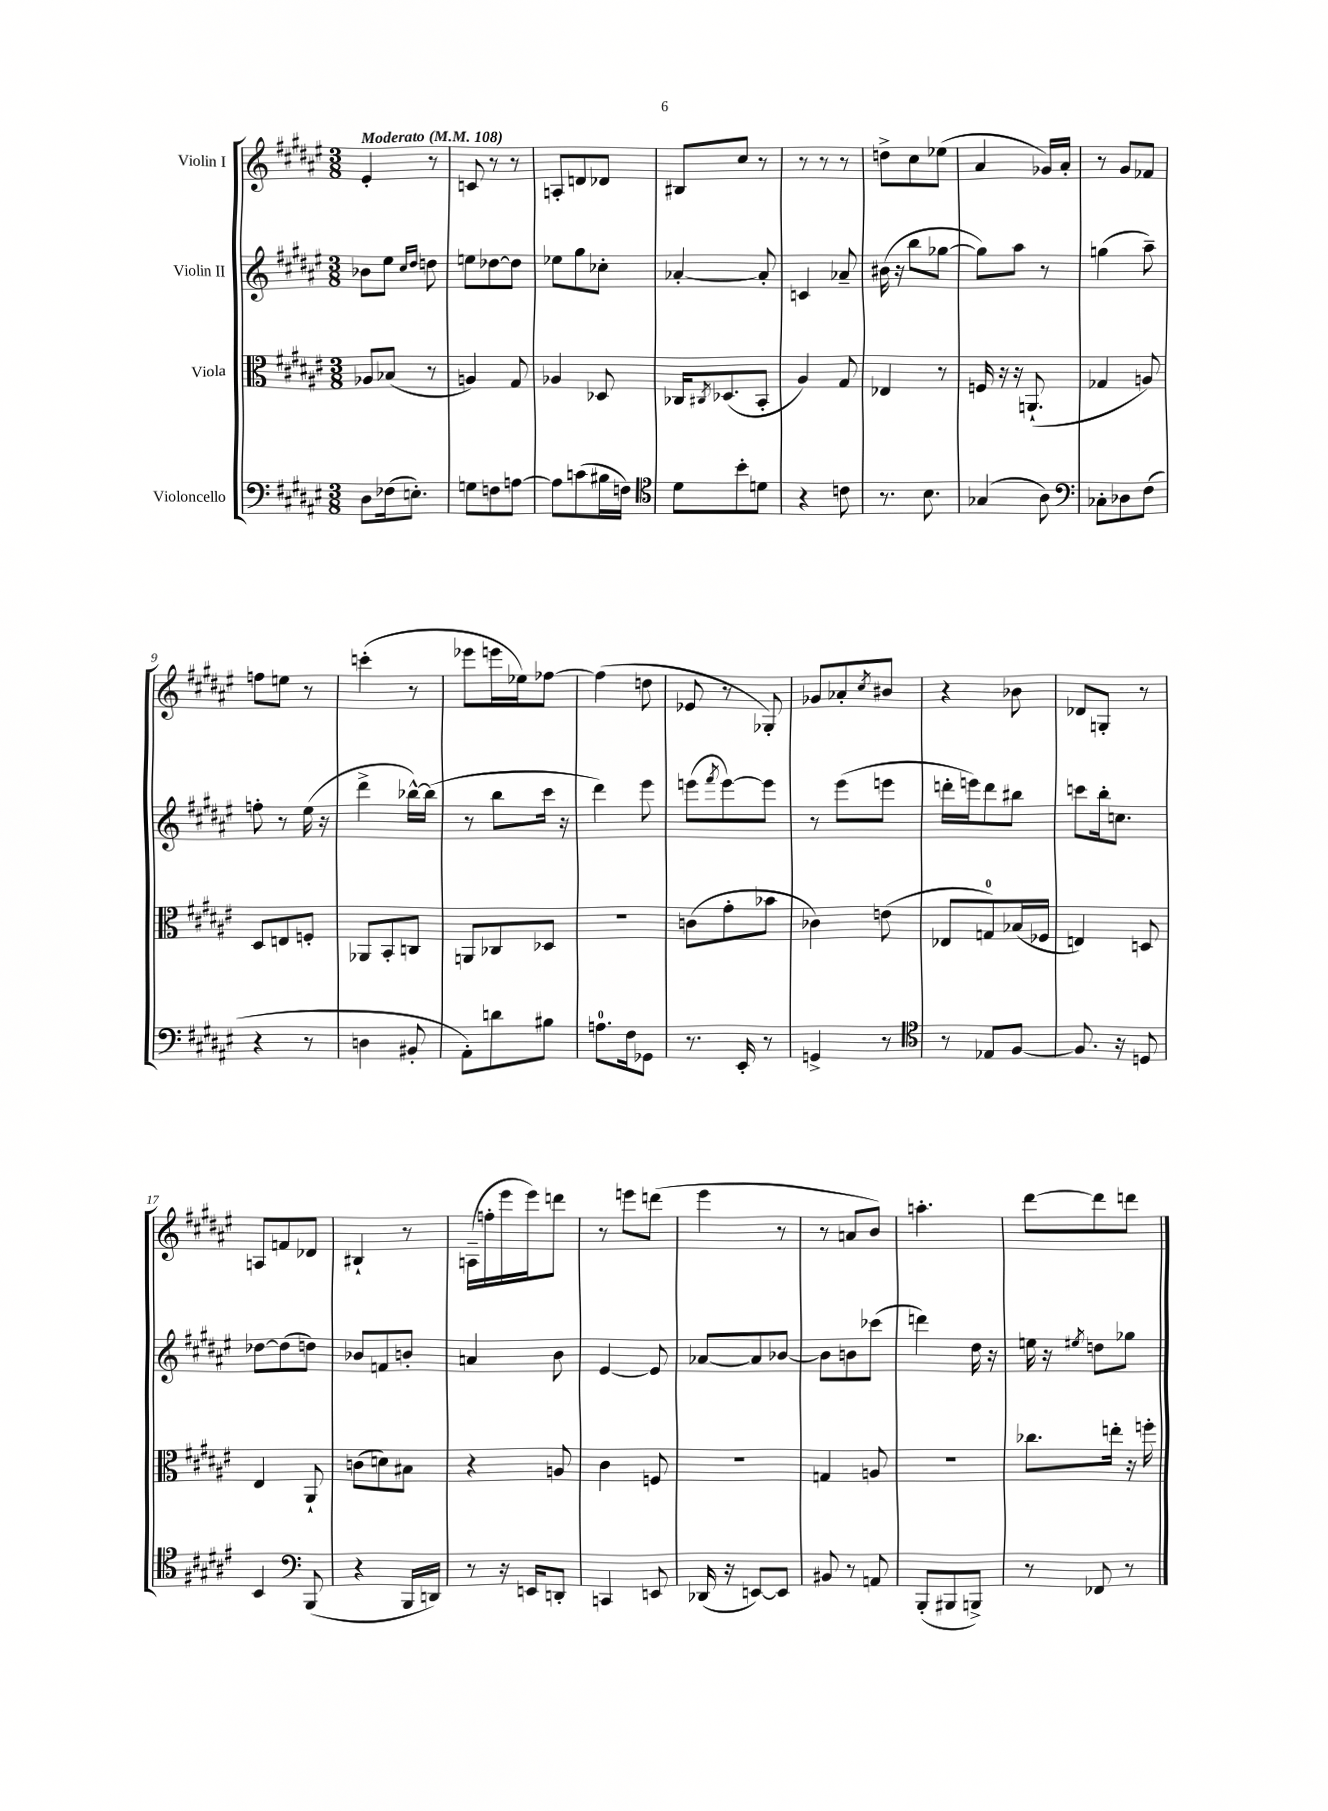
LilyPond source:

<<
\new StaffGroup <<
\new Staff = "s0" \with { instrumentName = "Violin I" } {
    \clef treble \key fis \major \numericTimeSignature \time 3/8 \tempo "Moderato" 4 = 108
    eis'4-. r8 |
    c'8 r8 r8 |
    a8-. d'8 des'8 |
    bis8 cis''8 r8 |
    r8 r8 r8 |
    d''8-> cis''8 ees''8( |
    ais'4 ges'16) ais'16-. |
    r8 gis'8 fes'8 |
    f''8 e''8 r8 |
    c'''4-.( r8 |
    ees'''8 e'''16 ees''16) fes''8~ |
    fes''4( d''8 |
    ees'8 r8 ges8-.) |
    ges'8 aes'8-. \acciaccatura { cis''8 } bis'8 |
    r4 bes'8 |
    des'8 g8-. r8 |
    a8 f'8 des'8 |
    bis4-! r8 |
    a16--( f''16-. eis'''16 eis'''16) d'''8 |
    r8 e'''8 d'''8( |
    eis'''4 r8 |
    r8 a'8 b'8) |
    a''4.-. |
    dis'''8~ dis'''8 d'''8 \bar "|." |
}
\new Staff = "s1" \with { instrumentName = "Violin II" } {
    \clef treble \key fis \major \numericTimeSignature \time 3/8
    bes'8 eis''8 \grace { cis''16 dis''16 } d''8 |
    e''8 des''8~ des''8 |
    ees''8 gis''8 ces''8-. |
    aes'4~-. aes'8-. |
    c'4 aes'8-- |
    bis'16( r16 b''8 ges''8~ |
    ges''8) ais''8 r8 |
    g''4( ais''8--) |
    f''8-. r8 eis''16( r16 |
    dis'''4-> bes''16~-^) bes''16( |
    r8 b''8 cis'''16 r16 |
    dis'''4) eis'''8 |
    e'''8( \acciaccatura { fis'''8 } e'''8~) e'''8 |
    r8 eis'''8( e'''8 |
    d'''16-. e'''16) d'''8 bis''8 |
    c'''8 b''16-. c''8. |
    des''8~ des''8( d''8) |
    bes'8 f'8 b'8-. |
    a'4 b'8 |
    eis'4~ eis'8 |
    aes'8~ aes'8 bes'8~ |
    bes'8 b'8 ces'''8( |
    d'''4) dis''16 r16 |
    e''16 r16 \acciaccatura { eis''8 } d''8 ges''8 \bar "|." |
}
\new Staff = "s2" \with { instrumentName = "Viola" } {
    \clef alto \key fis \major \numericTimeSignature \time 3/8
    aes8 bes8( r8 |
    a4) gis8 |
    aes4 des8 |
    ces16 \acciaccatura { cis8 } des8.( b,8-. |
    ais4) gis8 |
    ees4 r8 |
    f16 r16 r16 a,8.-!( |
    ges4 a8) |
    dis8 e8 f8-. |
    aes,8 b,8-. c8 |
    a,8 ces8 des8 |
    r4. |
    c'8( gis'8-. bes'8 |
    ces'4) e'8( |
    ees8 g8-0) bes16( fes16 |
    e4) d8 |
    eis4 ais,8-! |
    c'8( d'8) bis8 |
    r4 a8 |
    cis'4 f8 |
    R4. |
    g4 a8 |
    R4. |
    ces''8. e''16-. r16 f''16-. \bar "|." |
}
\new Staff = "s3" \with { instrumentName = "Violoncello" } {
    \clef bass \key fis \major \numericTimeSignature \time 3/8
    dis8 fes16( e8.-.) |
    g8 f8 a8~ |
    a8 c'8( bis16 f16) |
    \clef tenor dis'8 b'8-. d'8 |
    r4 c'8 |
    r8. b8. |
    ges4( ais8) |
    \clef bass ces8-. des8 fis8( |
    r4 r8 |
    d4 bis,8-. |
    ais,8-.) d'8 bis8 |
    a8.-0 fis16 ges,8 |
    r8. eis,16-. r8 |
    g,4-> r8 |
    \clef tenor r8 ees8 fis8~ |
    fis8. r16 d8 |
    b,4 \clef bass b,,8( |
    r4 b,,16 d,16) |
    r8 r16 e,16 d,8-. |
    c,4 e,8 |
    des,16( r16 e,8~) e,8 |
    bis,8 r8 a,8 |
    b,,8-.( bis,,8 b,,8->) |
    r8 fes,8 r8 \bar "|." |
}
>>
>>
